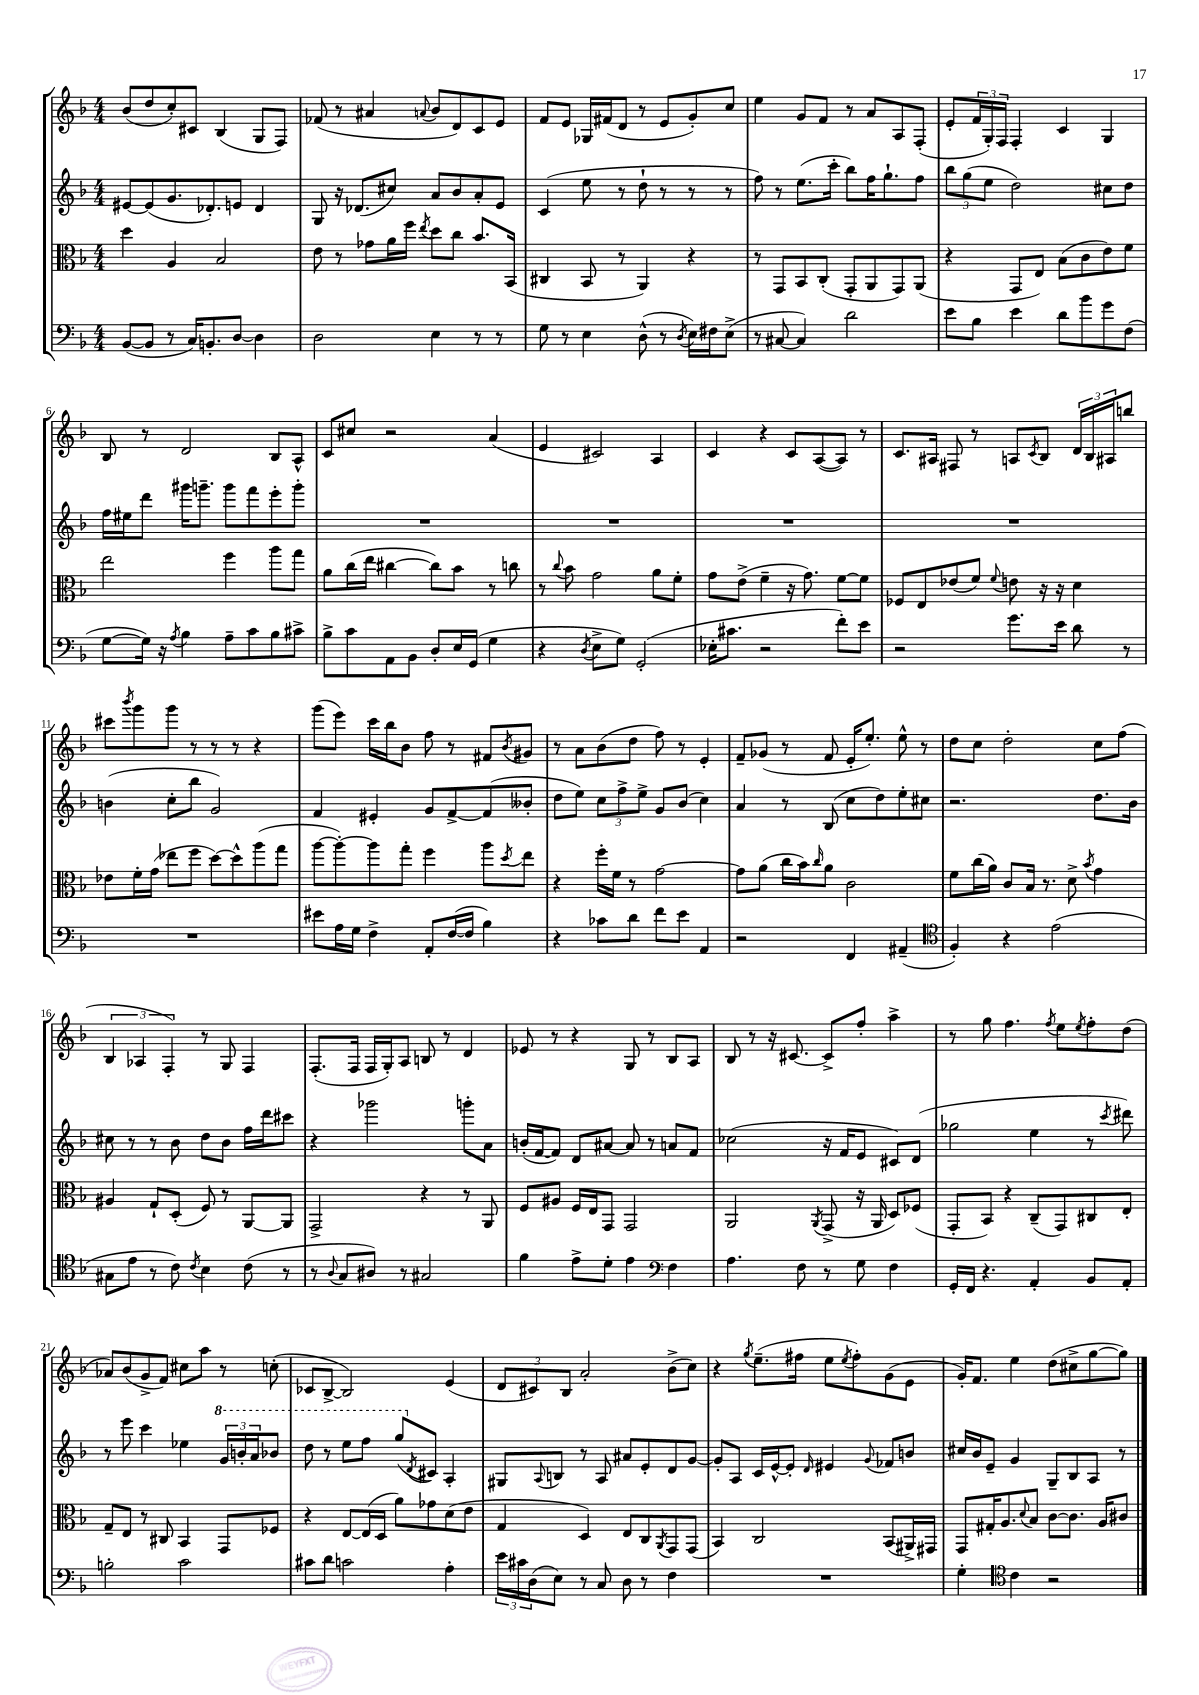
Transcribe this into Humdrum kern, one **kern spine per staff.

**kern	**kern	**kern	**kern
*staff4	*staff3	*staff2	*staff1
*clefF4	*clefC3	*clefG2	*clefG2
*k[b-]	*k[b-]	*k[b-]	*k[b-]
*M4/4	*M4/4	*M4/4	*M4/4
([8BB-/L	4dd\	[8e#/L	(8b-/L
8BB-/]J	.	(8e#/]	8dd/
8r	4A/	8.g/	8cc'/)
16C/LK)	.	.	8c#/J
8.BB'/	.	8.d-'/)	.
.	2B-/	.	(4B-/
[8D/J	.	8e/J	.
4D\]	.	4d-/	8G/L
.	.	.	8F/J)
=	=	=	=
2D\	8e\	8G/	(8f-/
.	8r	16r	8r
.	.	(8.d-/L	.
.	8g-\L	.	4a#/
.	16a\L	8cc#/J)	.
.	16ff\JJ	.	.
.	8qee/	.	8qqa/
4E\	8dd\L	8a/L	8b-/L
.	8cc\J	8b-/	8d/)
8r	8.b-/L	8a'/	8c/
8r	.	8e/J	8e/J
.	(16BB-/Jk	.	.
=	=	=	=
8G\	4C#/	(4c/	8f/L
8r	.	.	8e/J
4E\	8BB-/	8ee\	16G-/LL
.	.	.	(16f#/J
.	8r	8r	8d/J
(8D^^\	4AA/)	8dd`\	8r
8r	.	8r	8e/L
8qD/	.	.	.
16E\LL)	4r	8r	8g'/)
16F#\J	.	.	.
(8E^\J	.	8r	8cc/J
=	=	=	=
8r	8r	8ff\)	4ee\
[8C#/	8GG/L	8r	.
4C#/])	8BB-/	(8.ee\L	8g/L
.	(8C'/J	.	8f/J
.	.	16ccc'\Jk	.
2d\	8GG'/L	8bb-\L)	8r
.	8AA/	16ff\K	8a/L
.	.	8.gg`\	.
.	8GG/)	.	8A/
.	(8AA/J	8ff\J	(8F'/J
=	=	=	=
8e\L	4r	12bb-\L	8e'/L
.	.	(12gg\	.
8B-\J	.	.	24f/L
.	.	12ee\J	24G'/)
.	.	.	24F/JJ
4e\	8GG/L	2dd\)	4F'/
.	8E/J)	.	.
8d\L	(8B-\L	.	4c/
8b-\	8c\	.	.
8g\	8e\)	8cc#\L	4G/
(8F\J	8f\J	8dd\J	.
=	=	=	=
[8G\L	2ee\	16ff\LL	8B-/
.	.	16ee#\J	.
16G\]Jk)	.	8ddd\J	8r
16r	.	.	.
8qA/	.	.	.
4B-\	.	16ggg#\LK	2d/
.	.	8.ggg~\J	.
8A~\L	4ff\	8ggg\L	.
8c\	.	8fff\	.
8B-\	8aa\L	8eee'\	8B-/L
8c#^\J	8gg\J	8ggg'\J	8A^^/J
=	=	=	=
8B-^\L	8a\L	1r	8c/L
8c\	(16cc\L	.	8cc#/J
.	16ee\JJ	.	.
8AA\	[4cc#\	.	2r
8BB-\J	.	.	.
8D'/L	8cc#\]L)	.	.
16E/L	8b-\J	.	.
(16GG/JJ	.	.	.
4G\	8r	.	(4a/
.	8cc\	.	.
=	=	=	=
4r	8r	1r	4e/
.	8qqcc/	.	.
.	8b-\	.	.
8qD/	.	.	.
8E^\L	2g\	.	2c#/)
8G\J)	.	.	.
(2GG'/	.	.	.
.	8a\L	.	4A/
.	8f'\J	.	.
=	=	=	=
16E-'\LK	8g\L	1r	4c/
8.c#\J	.	.	.
.	(8e^\J	.	.
2r	4f~\	.	4r
.	16r	.	8c/L
.	8.g\)	.	.
.	.	.	([8A/
8f'\L)	[8f\L	.	8A/]J)
8e\J	8f\]J	.	8r
=	=	=	=
2r	8F-/L	1r	8.c/L
.	8E/	.	.
.	.	.	16A#/Jk
.	(8e-/	.	8F#/
.	8f/J)	.	8r
.	8qqf/	.	.
8.g\L	8e\	.	8A/L
.	.	.	8qc/
.	16r	.	8B-/J
16e\Jk	16r	.	.
8d\	4d\	.	24d/LL
.	.	.	24B-/
.	.	.	24A#/J
8r	.	.	8bb/J
=	=	=	=
1r	8e-\L	(4b\	8ccc#\L
.	.	.	8qbbb-/
.	16f'\L	.	8ggg\
.	(16g\JJ	.	.
.	8ee-\L	8cc'\L	8ggg\J
.	8ff\J	8bb-\J	8r
.	[8dd\L)	2g/)	8r
.	8dd^^\]	.	8r
.	(8aa\	.	4r
.	8gg\J	.	.
=	=	=	=
8e#\L	[8aa\L	4f/	(8ggg\L
16A\L	8aa'\_)	.	8eee\J)
16G\JJ	.	.	.
4F^\	8aa\]	4e#'/	16ccc\LL
.	.	.	16bb-\J
.	8gg'\J	.	8b-\J
8AA'/L	4ff\	8g/L	8ff\
([16F/L	.	[8f^/	8r
16F/]JJ	.	.	.
4B-\)	8aa\L	(8f/]	8f#/L
.	8qdd/	.	8qb-/
.	8ee\J	8b--'/J	8g#/J
=	=	=	=
4r	4r	8dd\L	8r
.	.	8ee\J)	8a\L
8c-\L	16ff'\LL	12cc\L	(8b-\
.	16f\JJ	.	.
.	.	12ff^\	.
8d\J	8r	.	8dd\J
.	.	12ee^\J	.
8f\L	[2g\	8g/L	8ff\)
8e\J	.	(8b-/J	8r
4AA/	.	4cc\)	4e'/
=	=	=	=
2r	8g\]L	4a/	8f~/L
.	(8a\J	.	(8g-/J
.	16cc\LL	8r	8r
.	16b-\J)	.	.
.	16qqcc/	.	.
.	8a\J	(8B-/	8f/
4FF/	2c\	8cc\L	16e'/LK
.	.	.	8.ee'/J)
.	.	8dd\)	.
(4AA#~/	.	8ee'\	8ee^^\
.	.	8cc#\J	8r
=	=	=	=
*clefC4	*	*	*
4F'/)	8f\L	2.r	8dd\L
.	(16cc\L	.	8cc\J
.	16a\JJ)	.	.
4r	8c/L	.	2dd'\
.	16B-/Jk	.	.
.	8.r	.	.
(2e\	.	.	.
.	8d^\	.	.
.	8qb-/	.	.
.	4g\	8.dd\L	8cc\L
.	.	.	(8ff\J
.	.	16b-\Jk	.
=	=	=	=
8G#\L	4A#/	8cc#\	6B-/
8e\J	.	8r	.
.	.	.	6A-/
8r	8G`/L	8r	.
.	.	.	6F'/)
8c\)	(8D'/J	8b-\	.
8qc/	.	.	.
4B-\	8F/)	8dd\L	8r
.	8r	8b-\J	8G/
(8c\	[8AA/L	16ff\LL	4F/
.	.	16ddd\J	.
8r	8AA/]J	8ccc#\J	.
=	=	=	=
8r	2GG^/	4r	(8.F'/L
8qqA/	.	.	.
8G/L	.	.	.
.	.	.	16F/Jk
8A#/J)	.	2ggg-\	16F/LL
.	.	.	16G'/J)
8r	.	.	8A/J
2G#/	4r	.	8B/
.	.	.	8r
.	8r	8ggg'\L	4d/
.	8AA/	8a\J	.
=	=	=	=
4f\	8F/L	(16b'/LL	8e-/
.	.	[16f/J	.
.	8A#/J	8f/]J)	8r
8e^\L	16F/LL	8d/L	4r
.	16E/J	.	.
8d'\J	8GG/J	[8a#/J	.
4e\	2GG/	8a#/]	8G/
.	.	8r	8r
*clefF4	*	*	*
4F\	.	8a/L	8B-/L
.	.	8f/J	8A/J
=	=	=	=
4.A\	2AA/	(2cc-\	8B-/
.	.	.	8r
.	.	.	16r
.	.	.	[8.c#/
8F\	.	.	.
.	8qAA/	.	.
8r	(8GG^/	16r	8c#^/]L
.	.	16f/LK	.
8G\	16r	8e/J	8ff'/J
.	16AA/	.	.
4F\	8D/L)	8c#/L)	4aa^\
.	(8F-/J	(8d/J	.
=	=	=	=
16GG'/LL	8GG'/L	2gg-\	8r
16FF/JJ	.	.	.
4.r	8BB-/J)	.	8gg\
.	4r	.	4.ff\
4AA'/	(8C~/L	4ee\	.
.	.	.	8qff/
.	8GG/)	.	8ee\L
.	.	.	8qee/
8BB-/L	8C#/	8r	8ff'\
.	.	8qccc/	.
8AA'/J	8E'/J	8ddd#\)	(8dd\J
=	=	=	=
2B'\	8G~/L	8r	8a-/L)
.	8E/J	8eee\	(8b-/
.	8r	4ccc\	8g^/
.	8C#/	.	8f/J)
2c\	4BB-/	4ee-\	8cc#\L
.	.	.	8aa\J
.	8GG/L	24gg/LL	8r
.	.	24bb'/	.
.	.	24aa/J	.
.	8F-/J	8bb-/J	(8cc'\
=	=	=	=
8c#\L	4r	8ddd\	8c-/L
8d\J	.	8r	[8B-^/J
2c\	[8E/L	8eee\L	2B-/])
.	(16E/]L	8fff\J	.
.	16D/JJ	.	.
.	8a\L)	(8ggg/L	.
.	.	8qd/	.
.	8g-\	8c#/J)	.
4A'\	(8d\	4A'/	(4e/
.	8e\J	.	.
=	=	=	=
24e\LL	4G/	8G#/L	12d/L
24c#\	.	.	.
(24D\J	.	.	12c#/)
.	.	8qqA/	.
8E\J)	.	8B/J	.
.	.	.	12B-/J
8r	4D/)	8r	2a'/
8C/	.	8A/	.
8D\	8E/L	8a#/L	.
8r	8C/	8e'/	.
.	8qAA/	.	.
4F\	8GG/	8d/	(8b-^\L
.	(8GG/J	[8g/J	8cc\J)
=	=	=	=
1r	4BB-/)	8g'/]L	4r
.	.	8A/J	.
.	.	.	8qgg/
.	2C/	16c/LL	(8.ee~\L
.	.	[16e^^/J	.
.	.	8e'/]J	.
.	.	.	16ff#\Jk
.	.	16qqd/	.
.	.	4e#/	8ee\L
.	.	.	8qee/
.	.	.	8ff#'\)
.	.	8qqg/	.
.	(8BB-/L	8f-/L	(8g\
.	16AA#^/L)	8b/J	8e\J
.	16GG#/JJ	.	.
=	=	=	=
4G'\	8GG/L	16cc#/LL	16g'/LK)
.	.	16b-/J	8.f/J
.	16G#'/K	8e~/J	.
.	8.A/	.	.
*clefC4	*	*	*
4c\	.	4g/	4ee\
.	8qqd/	.	.
.	8B-/J	.	.
2r	[8c\L	8G~/L	(8dd\L
.	8.c\]J	8B-/	8cc#^\
.	.	8A/J	[8gg\
.	16A/LK	.	.
.	8c#/J	8r	8gg\]J)
==	==	==	==
*-	*-	*-	*-
